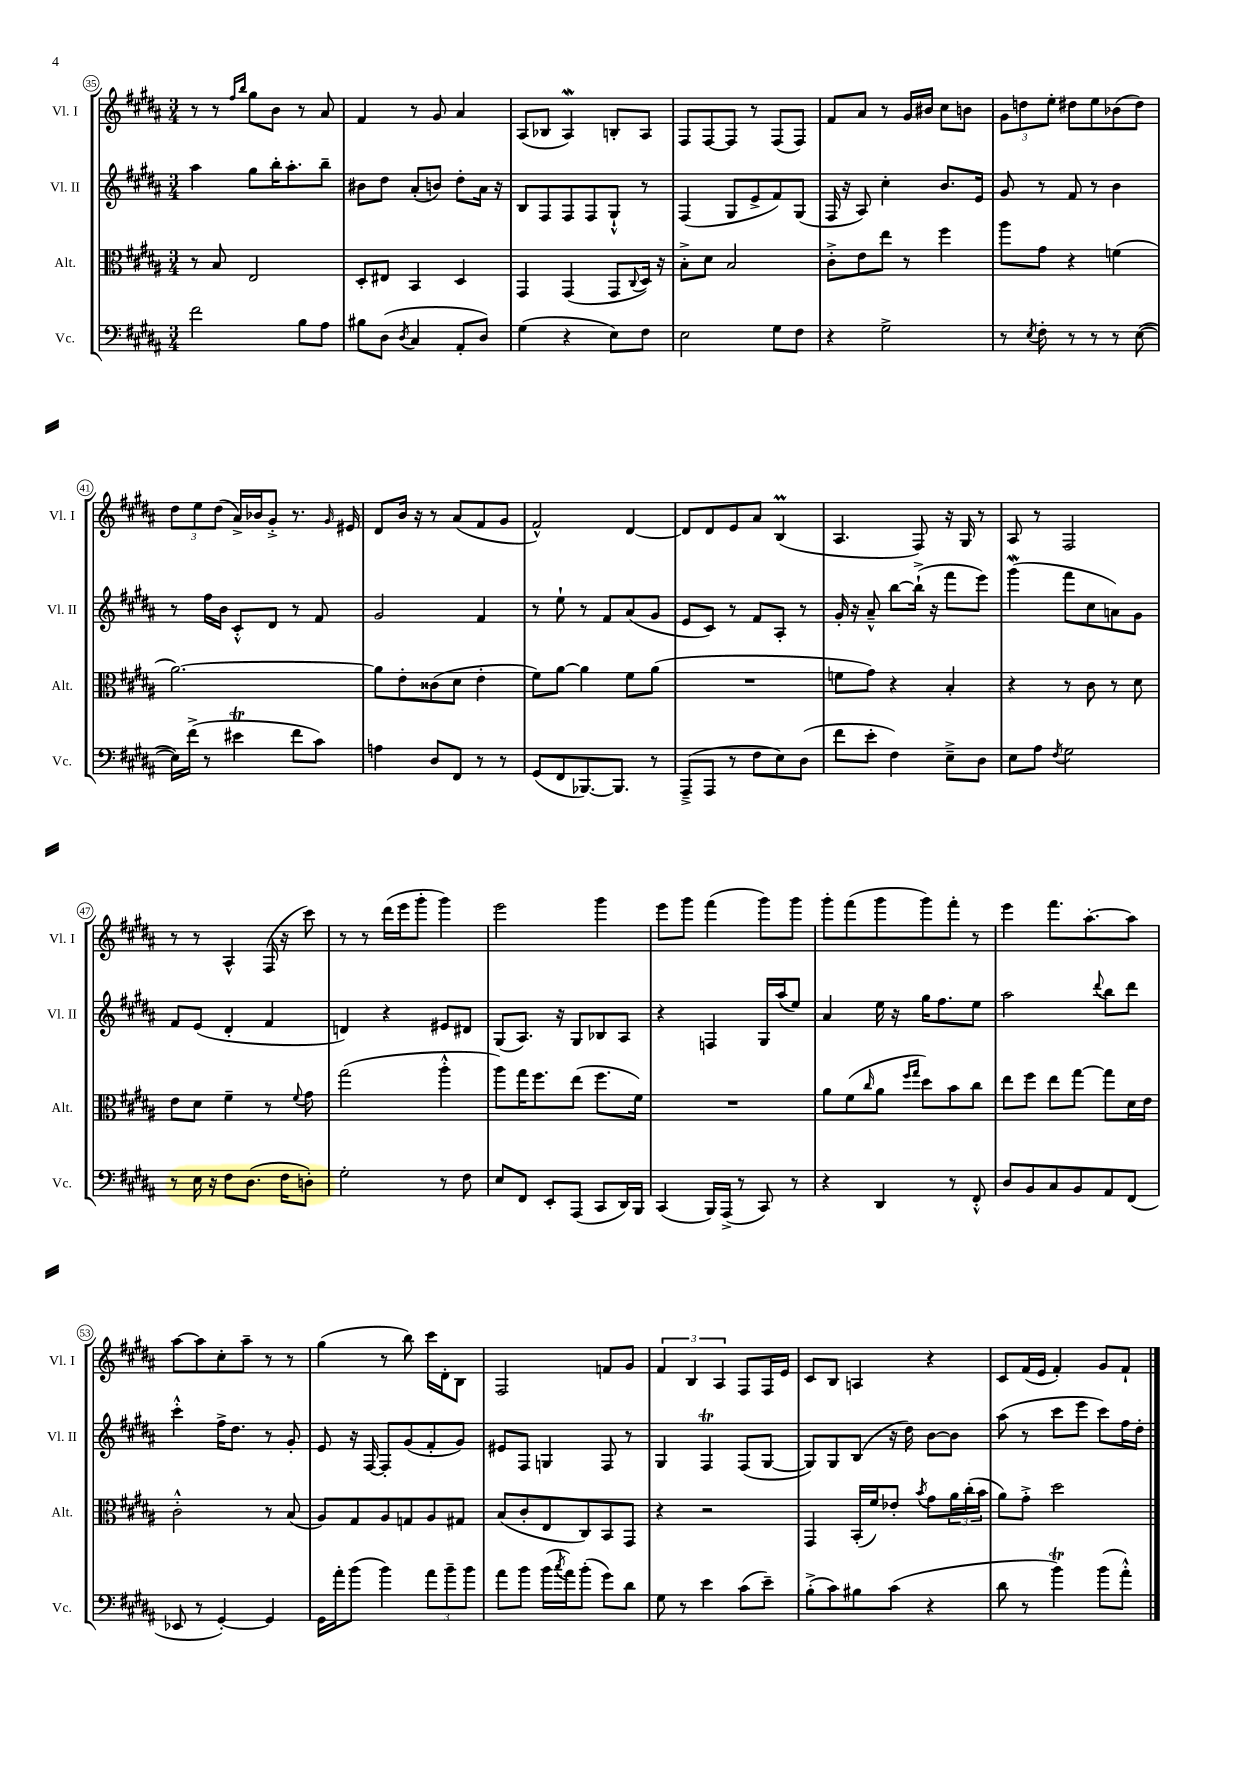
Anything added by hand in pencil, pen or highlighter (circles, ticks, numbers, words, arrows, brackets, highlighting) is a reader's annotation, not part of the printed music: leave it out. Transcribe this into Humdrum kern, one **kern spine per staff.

**kern	**kern	**kern	**kern
*staff4	*staff3	*staff2	*staff1
*clefF4	*clefC3	*clefG2	*clefG2
*k[f#c#g#d#a#]	*k[f#c#g#d#a#]	*k[f#c#g#d#a#]	*k[f#c#g#d#a#]
*M3/4	*M3/4	*M3/4	*M3/4
2f#	8r	4aa#	8r
.	8B	.	8r
.	.	.	16qqff#
.	.	.	16qqbb
.	2E	8gg#	8gg#
.	.	16bb'	8b
.	.	8.aa#'	.
8B	.	.	8r
8A#	.	8bb~	8a#
=	=	=	=
8B#	8D#'	8b#	4f#
(8D#	8E#	8dd#	.
8qD#	.	.	.
4C#	4BB	(8a#'	8r
.	.	8b)	8g#
8AA#'	4D#	8dd#'	4a#
8D#)	.	16a#	.
.	.	16r	.
=	=	=	=
(4G#	4GG#	8B	(8A#
.	.	8F#	8B-
4r	(4GG#	8F#	4A#)
.	.	8F#	.
8E)	8GG#	8G#`^^	8B'
.	8qqC#	.	.
8F#	16D#)	8r	8A#
.	16r	.	.
=	=	=	=
2E	8B'^	(4F#	8F#
.	8d#	.	[8F#
.	2B	8G#	8F#]
.	.	8e^	8r
8G#	.	8f#)	(8F#
8F#	.	(8G#	8F#)
=	=	=	=
4r	8c#'^	16F#	8f#
.	.	16r	.
.	8e	8A#)	8a#
2G#^	8ee	4cc#'	8r
.	8r	.	16g#
.	.	.	16b#
.	4ff#	8.b	8cc#
.	.	.	8b
.	.	16e	.
=	=	=	=
8r	8aa#	8g#	12g#
.	.	.	12dd
8qE	.	.	.
8F#'	8g#	8r	.
.	.	.	12ee'
8r	4r	8f#	8dd#
8r	.	8r	8ee
8r	(4f	4b	(8b-
([8E	.	.	8dd#)
=	=	=	=
16E])	[2.a#)	8r	12dd#
(16f#^	.	.	.
.	.	.	12ee
8r	.	16ff#	.
.	.	.	(12dd#
.	.	16b	.
4e#	.	8c#'^^	16a#^)
.	.	.	16b-
.	.	8d#	8g#'^
8f#	.	8r	8.r
8c#)	.	8f#	.
.	.	.	16qqg#
.	.	.	16e#
=	=	=	=
4A	8a#]	2g#	8d#
.	8e'	.	16b
.	.	.	16r
8D#	(8c##	.	8r
8FF#	8d#	.	(8a#
8r	4e'	4f#	8f#
8r	.	.	8g#
=	=	=	=
(8GG#	8f#)	8r	2f#^^)
8FF#	[8a#	8ee`	.
[8.BBB-)	4a#]	8r	.
.	.	8f#	.
8.BBB-]	.	.	.
.	8f#	(8a#	[4d#
8r	(8a#	8g#	.
=	=	=	=
(8AAA#~^	2.r	8e	8d#]
8AAA#	.	8c#)	8d#
8r	.	8r	8e
8F#	.	8f#	8a#
8E)	.	8A#'	(4B
(8D#	.	8r	.
=	=	=	=
8f#	8f	16g#'	4.A#
.	.	16r	.
8e'	8g#)	8a#~^^	.
4F#)	4r	[8bb	.
.	.	(16bb`^]	8F#)
.	.	16r	.
8E~^	4B'	8fff#	16r
.	.	.	16G#
8D#	.	8eee)	8r
=	=	=	=
8E	4r	(4ggg#	8A#
8A#	.	.	8r
8qF#	.	.	.
2G#	8r	8fff#	2F#
.	8c#	8cc#	.
.	8r	8a)	.
.	8d#	8g#	.
=	=	=	=
8r	8e	8f#	8r
16E	8d#	(8e	8r
16r	.	.	.
8F#	4f#~	4d#'	4A#^^
(8.D#	.	.	.
.	8r	4f#	(16F#
16F#	.	.	16r
.	8qqf#	.	.
8D')	8g#	.	8ccc#)
=	=	=	=
2G#'	(2gg#	4d)	8r
.	.	.	8r
.	.	4r	(16ddd#
.	.	.	16eee
.	.	.	8ggg#'
8r	4aa#'^^	8e#	4ggg#)
8F#	.	8d#	.
=	=	=	=
8E	8aa#)	(8G#	2eee
8FF#	16gg#	8.A#)	.
.	8.ff#	.	.
8EE'	.	.	.
.	.	16r	.
(8AAA#	(8ee	8G#	.
8CC#	8.ff#	8B-	4ggg#
16DD#)	.	8A#	.
16BBB	16f#)	.	.
=	=	=	=
(4CC#	2.r	4r	8eee
.	.	.	8ggg#
16BBB)	.	4F	(4fff#
(16AAA#^	.	.	.
8r	.	.	.
8CC#)	.	16G#	8ggg#)
.	.	(16aa#	.
8r	.	8ee)	8ggg#
=	=	=	=
4r	8a#	4a#	8ggg#'
.	(8f#	.	(8fff#
.	16qqcc#	.	.
4DD#	8a#	16ee	8ggg#
.	.	16r	.
.	16qqff#	.	.
.	16qqgg#	.	.
.	8dd#)	16gg#	8ggg#)
.	.	8.ff#	.
8r	8b	.	8fff#'
8FF#'^^	8cc#	8ee	8r
=	=	=	=
8D#	8ee	2aa#	4eee
8BB	8ff#	.	.
8C#	8ee	.	8.fff#
8BB	[8gg#	.	.
.	.	.	[8.aa#'
.	.	8qqddd#	.
8AA#	8gg#]	8bb	.
(8FF#	16d#	8ddd#	8aa#]
.	16e	.	.
=	=	=	=
8EE-	2c#'^^	4ccc#'^^	[8aa#
8r	.	.	8aa#]
[4GG#')	.	16ff#^	8cc#'
.	.	8.dd#	.
.	.	.	8aa#~
4GG#]	8r	8r	8r
.	(8B	8g#'	8r
=	=	=	=
16GG#	8A#)	8e	(4gg#
16a#'	.	.	.
(8b	8G#	16r	.
.	.	[16F#	.
4b)	8A#	8F#']	8r
.	8G	(8g#	8bb)
12a#	8A#	8f#'	16ccc#
.	.	.	16d#'
12b~	.	.	.
.	8G#	8g#)	8B
12b	.	.	.
=	=	=	=
8a#	(8B	8e#	2F#
8b	8c#'	8F#	.
(16b	8E	4G	.
8qcc#	.	.	.
16a#)	.	.	.
(8b'	8C#)	.	.
8g#)	8BB	8F#	8f
8d#	8GG#	8r	8g#
=	=	=	=
8G#	4r	4G#	6f#
8r	.	.	.
.	.	.	6B
4e	2r	4F#	.
.	.	.	6A#
(8c#	.	(8F#	8F#
8e~)	.	[8G#	16F#
.	.	.	16e
=	=	=	=
(8B'^	4GG#	8G#])	8c#
8c#)	.	8G#	8B
8B#	(16BB'	(8B	4A
.	16f#)	.	.
(8c#	8e-'	16r	.
.	.	16dd#)	.
.	8qb	.	.
4r	8g#	[8b	4r
.	24a#	8b]	.
.	(24cc#'	.	.
.	24b	.	.
=	=	=	=
8d#	8a#)	(8aa#	8c#
8r	8g#'^	8r	(16f#
.	.	.	16e
4b)	2dd#	8ccc#	4f#')
.	.	8eee	.
(8b	.	8ccc#)	8g#
8a#'^^)	.	16ff#	8f#`
.	.	16dd#'	.
==	==	==	==
*-	*-	*-	*-
